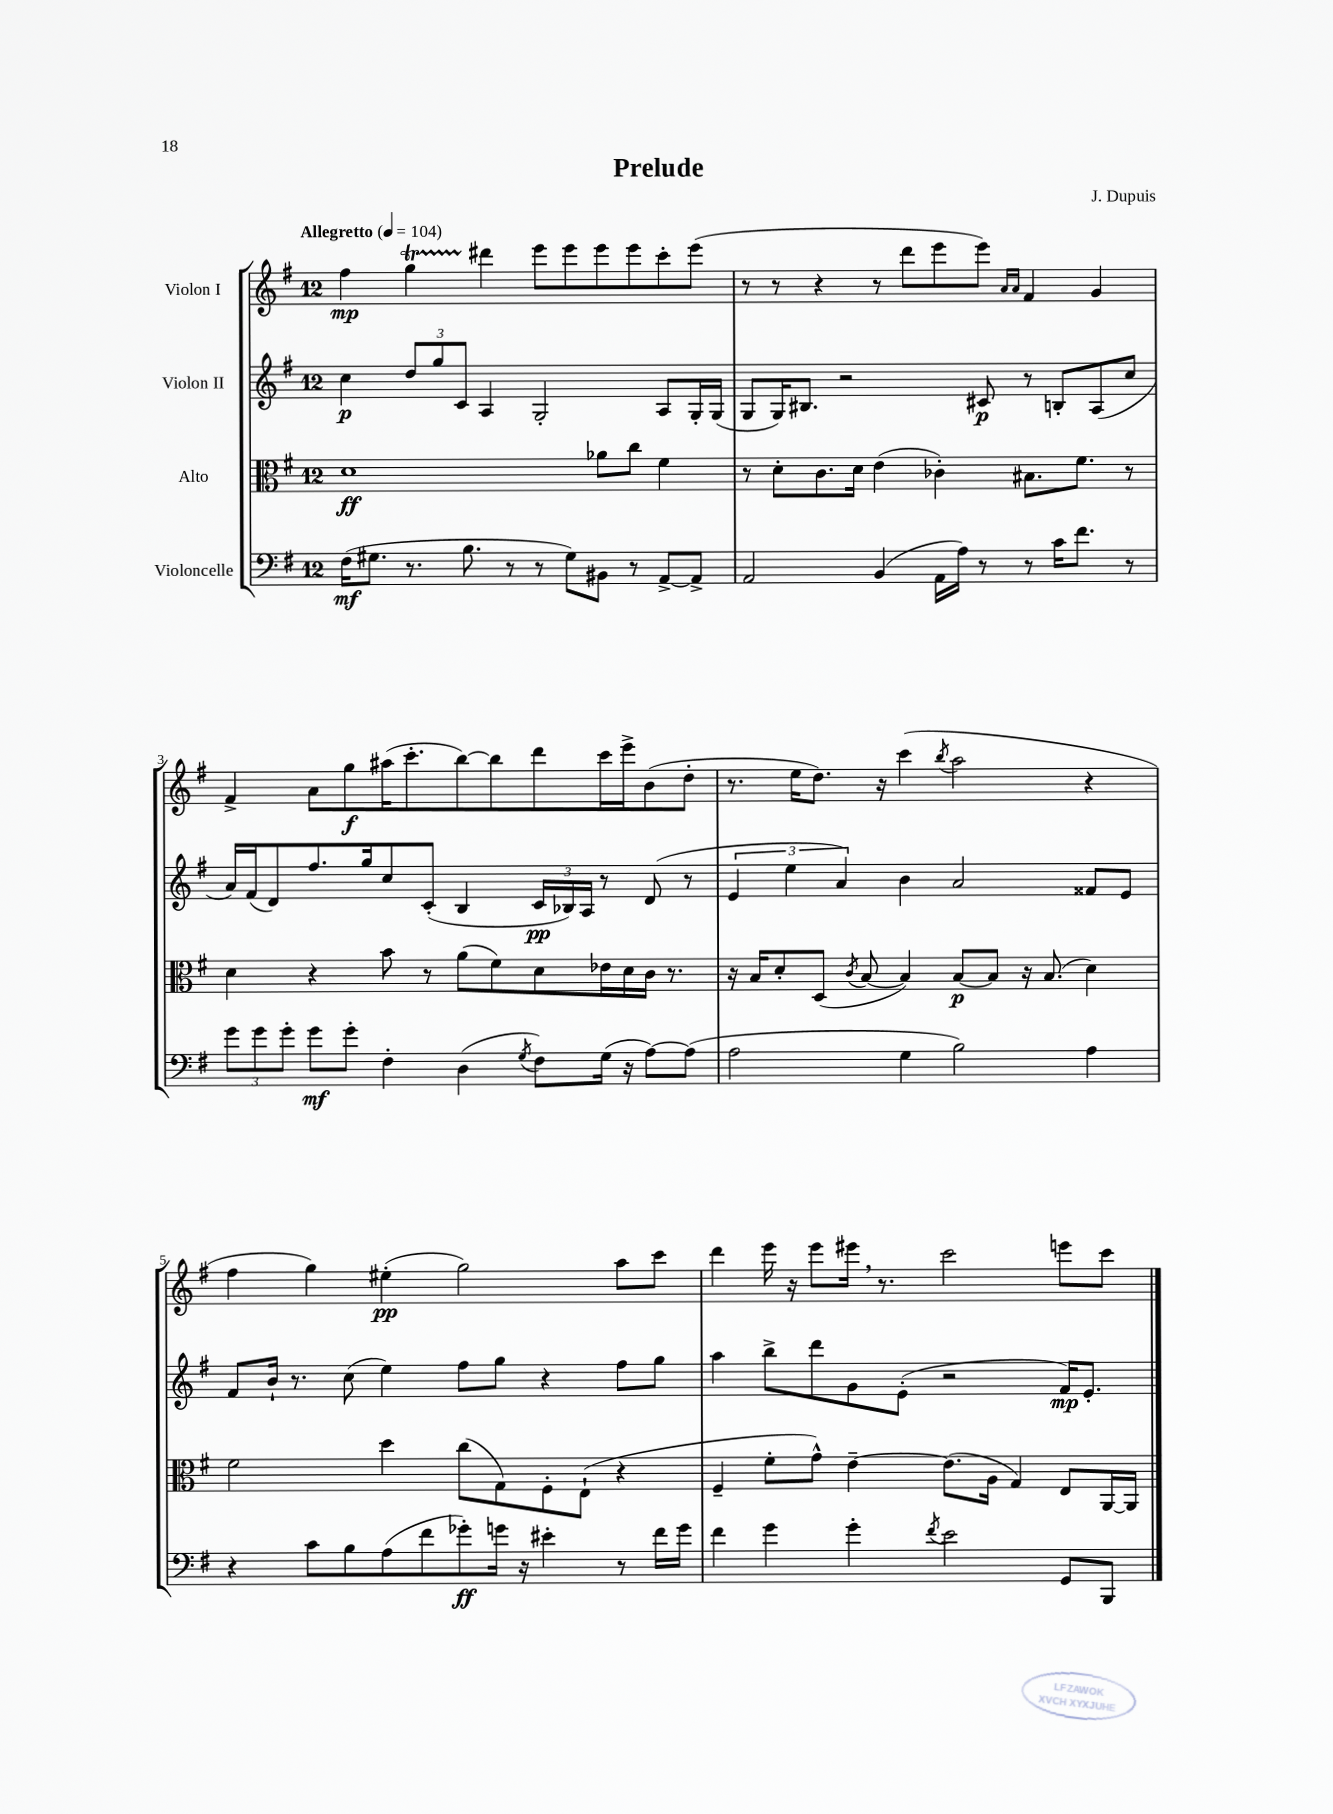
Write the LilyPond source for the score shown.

\header { title = "Prelude" composer = "J. Dupuis" }
<<
\new StaffGroup <<
\new Staff = "s0" \with { instrumentName = "Violon I" } {
    \clef treble \key g \major \once \override Staff.TimeSignature.style = #'single-digit \time 12/8 \tempo "Allegretto" 4 = 104
    \autoBeamOff fis''4\mp g''4\startTrillSpan dis'''4\stopTrillSpan e'''8[ e'''8 e'''8 e'''8 c'''8-. e'''8]( |
    r8 r8 r4 r8 d'''8[ e'''8 e'''8]) \grace { a'16[ a'16] } fis'4 g'4 |
    fis'4-> a'8[ g''8\f ais''16( c'''8.-. b''8~) b''8 d'''8 c'''16 e'''16-> b'8( d''8]-. |
    r8. e''16[ d''8.]) r16 c'''4( \acciaccatura { b''8 } a''2 r4 |
    fis''4 g''4) eis''4-.\pp( g''2) a''8[ c'''8] |
    d'''4 e'''16 r16 e'''8[ eis'''16] \breathe r8. c'''2 e'''8[ c'''8] \bar "|." |
}
\new Staff = "s1" \with { instrumentName = "Violon II" } {
    \clef treble \key g \major \once \override Staff.TimeSignature.style = #'single-digit \time 12/8
    \autoBeamOff c''4\p \tuplet 3/2 { d''8[ g''8 c'8] } a4 g2-. a8[ g16-. g16]( |
    g8[ g16) bis8.] r2 cis'8\p r8 b8[-. a8( c''8] |
    a'16[) fis'16( d'8) fis''8. g''16 c''8 c'8]-.( b4 \tuplet 3/2 { c'16[\pp bes16) a16] } r8 d'8( r8 |
    \tuplet 3/2 { e'4 e''4 a'4) } b'4 a'2 fisis'8[ e'8] |
    fis'8[ b'16]-! r8. c''8( e''4) fis''8[ g''8] r4 fis''8[ g''8] |
    a''4 b''8[-> d'''8 g'8 e'8]-.( r2 fis'16[\mp) e'8.]-. \bar "|." |
}
\new Staff = "s2" \with { instrumentName = "Alto" } {
    \clef alto \key g \major \once \override Staff.TimeSignature.style = #'single-digit \time 12/8
    \autoBeamOff d'1\ff aes'8[ c''8] fis'4 |
    r8 d'8[-. c'8. d'16] e'4( ces'4-.) bis8.[ fis'8.] r8 |
    d'4 r4 b'8 r8 a'8[( fis'8) d'8 ees'16 d'16 c'16] r8. |
    r16 b16[ d'8-. d8]( \acciaccatura { c'8 } b8~ b4) b8[~\p b8] r16 b8.( d'4) |
    fis'2 d''4 c''8[( g8) fis8-. e8]-!( r4 |
    fis4-- fis'8[-. g'8]-^) e'4~-- e'8.[( a16] g4) e8[ a,16~ a,16] \bar "|." |
}
\new Staff = "s3" \with { instrumentName = "Violoncelle" } {
    \clef bass \key g \major \once \override Staff.TimeSignature.style = #'single-digit \time 12/8
    \autoBeamOff fis16[\mf( gis8.] r8. b8. r8 r8 gis8[) bis,8] r8 a,8[~-> a,8]-> |
    a,2 b,4( a,16[ a16]) r8 r8 c'16[ fis'8.] r8 |
    \tuplet 3/2 { g'8[ g'8 g'8]-. } g'8[\mf g'8]-. fis4-. d4( \acciaccatura { g8 } fis8[) g16]( r16 a8[~) a8]( |
    a2 g4 b2) a4 |
    r4 c'8[ b8 a8( fis'8 ges'8-.\ff) g'16] r16 eis'4-. r8 fis'16[ g'16] |
    fis'4 g'4 g'4-. \acciaccatura { fis'8 } e'2 g,8[ b,,8] \bar "|." |
}
>>
>>
